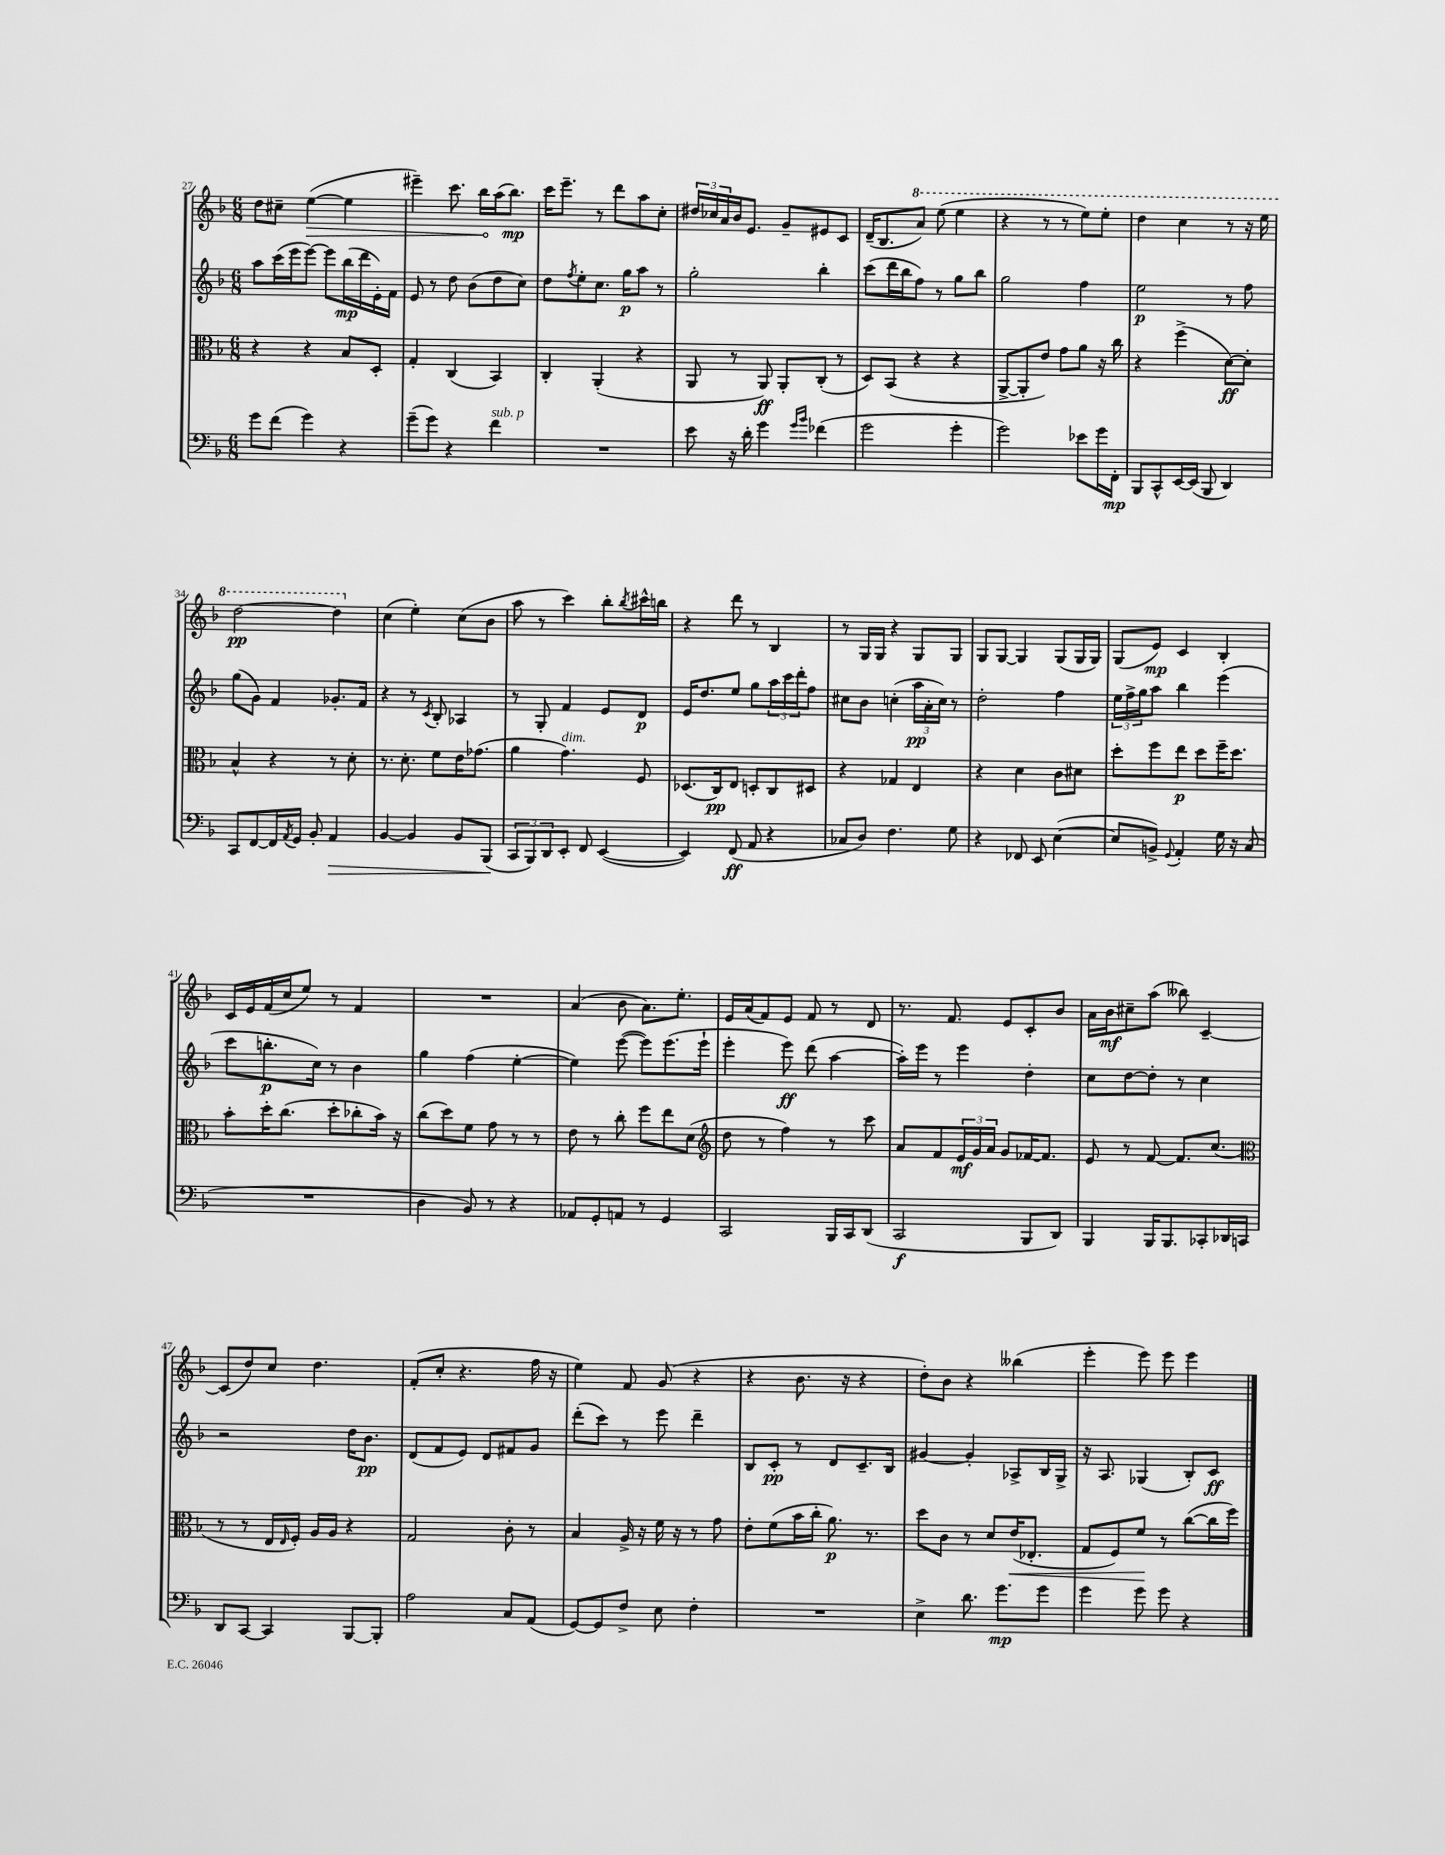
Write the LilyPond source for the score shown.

<<
\new StaffGroup <<
\new Staff = "s0" {
    \clef treble \key f \major \numericTimeSignature \time 6/8
    d''8 cis''8-- \once \override Hairpin.circled-tip = ##t e''4~\>( e''4 |
    eis'''4--) c'''8. bes''16\! a''16( bes''8.\mp) |
    c'''16 e'''8.-- r8 d'''8 a''8 c''8-. |
    \tuplet 3/2 { dis''16 ces''16 a'16 } bes'16 e'8. g'8-- eis'8 c'8 |
    d'16--( bes8. \ottava #1 a''8) e'''8( e'''4 |
    r4 r8 r8 e'''8) e'''8-. |
    d'''4 c'''4 r8 r16 e'''16 |
    d'''2~\pp d'''4 \ottava #0 |
    c''4( e''4-.) c''8( bes'8 |
    a''8 r8 c'''4) bes''8-. \acciaccatura { bes''8 } cis'''16-^ b''16 |
    r4 d'''8 r8 bes4 |
    r8 g16 g16 r4 g8 g8 |
    g8 g8~ g4 g8( g16 g16) |
    g8( e'8\mp) c'4 bes4-. |
    c'16 e'16 f'16( c''16 e''8) r8 f'4 |
    R2. |
    a'4( bes'8 a'8.) e''8.-. |
    e'16 a'16( f'8) e'8 f'8 r8 d'8 |
    r8. f'8. e'8 c'8-. bes'8 |
    a'16 bes'16\mf cis''8-- a''8( beses''8) c'4~-- |
    c'8( d''8) c''8 d''4. |
    f'8-.( c''8-. r4. f''16 r16 |
    e''4) f'8 g'8( r4 |
    r4 bes'8. r16 r4 |
    d''8-.) bes'8 r4 beses''4( |
    e'''4-. e'''8) e'''8 e'''4 \bar "|." |
}
\new Staff = "s1" {
    \clef treble \key f \major \numericTimeSignature \time 6/8
    a''8 c'''16( e'''16 e'''8~) e'''8 bes''16\mp( d'''16 e'16-.) f'16 |
    e'8 r8 d''8 bes'8( d''8 c''8) |
    d''8 \acciaccatura { f''8 } e''8-. c''8. g''16\p a''8 r8 |
    g''2-. bes''4-. |
    c'''8( d'''16 bes''16 f''8) r8 g''8 bes''8 |
    g''2 f''4 |
    e''2\p r8 f''8 |
    g''8( g'8) f'4 ges'8.-. f'16 |
    r4 r8 \acciaccatura { c'8 } bes8-. aes4 |
    r8 g8-. f'4 e'8 d'8\p |
    e'16 d''8. e''8 g''8 \tuplet 3/2 { a''16 c'''16 d'''16-. } f''8 |
    cis''8 bes'8 c''4-.( \tuplet 3/2 { a''16\pp a'16-. c''16) } r8 |
    d''2-. f''4 |
    \tuplet 3/2 { e''16 f''16-> g''16 } a''8 bes''4 e'''4( |
    c'''8 b''8.-.\p c''16) r8 bes'4 |
    g''4 f''4( e''4~-. |
    e''4) e'''8~( e'''8) e'''8.( e'''16-! |
    e'''4-. e'''8\ff) d'''8( a''4~ |
    a''16-.) e'''16 r8 e'''4 d''4-. |
    c''8 d''8~ d''8-. r8 c''4 |
    r2 d''16 bes'8.\pp |
    d'8( f'8 e'8) d'8 fis'8 g'8 |
    d'''8-.( c'''8) r8 e'''8 d'''4-- |
    bes8 c'8-.\pp r8 d'8 c'8.-- bes16 |
    gis'4~ gis'4-. aes8-> bes16 g16-> |
    r16 a8. ges4( bes8-.) c'8\ff \bar "|." |
}
\new Staff = "s2" {
    \clef alto \key f \major \numericTimeSignature \time 6/8
    r4 r4 bes8 d8-. |
    g4-. c4( bes,4) |
    c4-. a,4-.( r4 |
    a,8 r8 a,8\ff) a,8-. c8-.( r8 |
    d8) bes,8( r4 r4 |
    a,8~-> a,8-. e'8) g'8 a'8 r16 c''16 |
    r4 f''4->( d'8~\ff) d'8-. |
    bes4-^ r4 r8 d'8-. |
    r8. d'8.-. f'8 e'16 ges'8.( |
    a'4 g'4.^\markup { \italic "dim." }) f8 |
    des8.( c16\pp) e8 d8-. c8 dis8 |
    r4 ges4 e4 |
    r4 d'4 c'8 dis'8 |
    d''8-. f''8 e''8\p d''8 f''16-- d''8. |
    bes'8-. d''16-. c''8.( d''8-. ces''8-. bes'16) r16 |
    c''8( d''8) f'8 g'8 r8 r8 |
    e'8 r8 c''8-. f''8 e''8 d'8( |
    \clef treble d''8 r8 f''4) r8 c'''8 |
    a'8 f'8 \tuplet 3/2 { e'16\mf g'16 a'16 } g'8 fes'16~ fes'8. |
    e'8 r8 f'8~ f'8. c''8.( |
    \clef alto r8 r8 e16 \grace { e16 } f16-.) a16 a16 r4 |
    g2 c'8-. r8 |
    bes4 a16-> r16 f'16 r16 r8 g'8 |
    e'8-. f'8( bes'16 c''16-. a'8.\p) r8. |
    d''8 c'8 r8 d'8 e'16\<( ees8.-. |
    g8 f8) f'8\! r8 c''8~( c''16 f''16) \bar "|." |
}
\new Staff = "s3" {
    \clef bass \key f \major \numericTimeSignature \time 6/8
    g'8 f'8( g'4) r4 |
    g'8--( g'8) r4 f'4^\markup { \italic "sub. p" } |
    R2. |
    e'8 r16 d'16-. g'4 \grace { g'16 bes'16 } fes'4( |
    g'2 g'4-. |
    g'2) ees'8 g'16 f,16-.\mp |
    bes,,8 c,8-^ e,16~ e,16( bes,,8 d,4) |
    c,8 f,8~ f,16 \acciaccatura { a,8 } g,16 bes,8-. a,4\> |
    bes,4~ bes,4 bes,8 bes,,8\!( |
    \tuplet 3/2 { c,8 bes,,8) d,8 } e,8-. f,8 e,4~( |
    e,4) f,8\ff( a,8 r4 |
    ces8 d8) f4. g8 |
    r4 fes,8 e,8 e4~( |
    e8 b,8->) \appoggiatura { g,8 } a,4-. g16 r16 c8( |
    R2. |
    d4 bes,8) r8 r4 |
    aes,8 g,8-. a,8 r8 g,4 |
    c,2 bes,,16 c,16 d,8( |
    c,2\f bes,,8 d,8) |
    bes,,4 bes,,16 bes,,8. ces,8-. des,16 c,16 |
    d,8 c,8~ c,4 bes,,8~ bes,,8-. |
    a2 c8 a,8( |
    g,8~) g,8 f8-> e8 f4-. |
    R2. |
    e4-> d'8. g'8.\mp g'8 |
    g'4 g'8 g'8 r4 \bar "|." |
}
>>
>>
\layout { \context { \Score currentBarNumber = #27 } }
